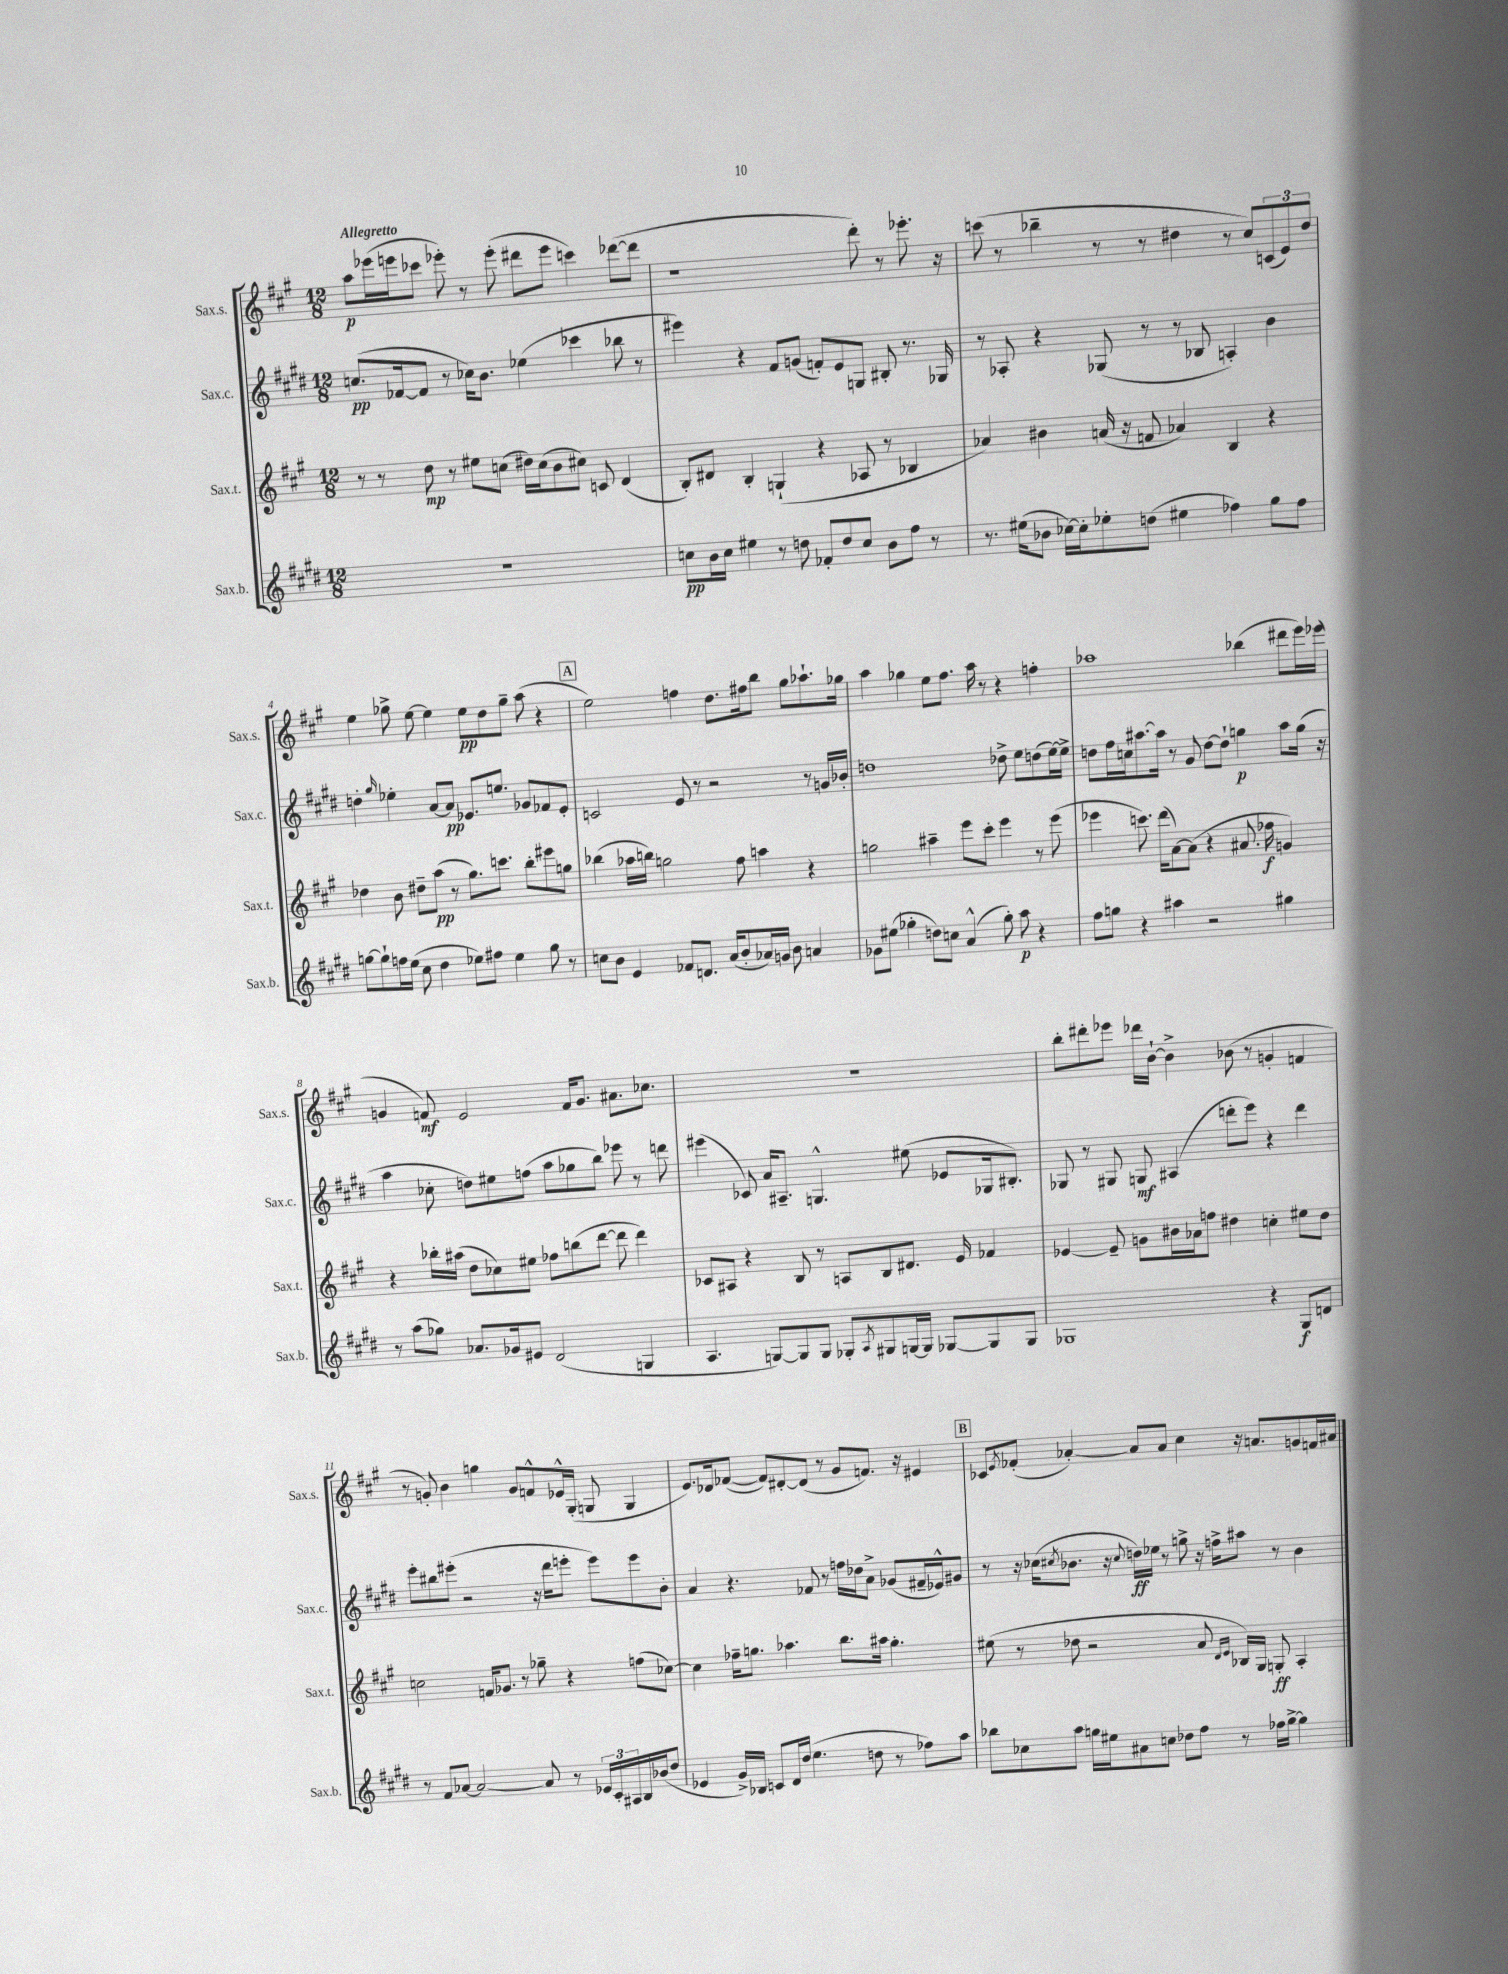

**kern	**kern	**kern	**kern
*staff4	*staff3	*staff2	*staff1
*clefG2	*clefG2	*clefG2	*clefG2
*k[f#c#g#d#]	*k[f#c#g#]	*k[f#c#g#d#]	*k[f#c#g#]
*M12/8	*M12/8	*M12/8	*M12/8
1.r	8r	(8.cc	8aa
.	8r	.	(16eee-
.	.	[16f-	16eee
.	8dd	8f-]	8ccc-
.	8r	8r	8eee-')
.	8ee#	16cc-)	8r
.	.	8.b	.
.	(8cc	.	(8eee-'
.	16dd#)	(4ee-	8ddd#
.	(16cc	.	.
.	8b	.	8eee-
.	8cc#)	4ccc-	4ccc)
.	8c	.	.
.	(4d	8bb-	([8ddd-
.	.	8r	8ddd-]
=	=	=	=
8cc	8B')	4eee#)	1r
16b	8d#	.	.
16cc	.	.	.
4ee#	4B'	4r	.
8r	(4G`	8f#	.
8dd	.	(8g	.
8f-'	4r	8f')	.
8dd	.	8e	.
8cc	8A-	8G	8ddd')
8b	8r	8B#'	8r
8ff#	4B-	8.r	8.eee-'
8r	.	.	.
.	.	16G-	16r
=	=	=	=
8.r	4a-)	8r	(8ccc
.	.	8A-'	8r
(16ee#	.	.	.
8b-	4b#	4r	4bb-~
[16cc-)	.	.	.
16cc-']	.	.	.
8ee-'	(16a	(8G-	8r
.	16r	.	.
(8dd	8f	8r	8r
4ee#	4a-)	8r	4dd#
.	.	8B-	.
4ff-)	4B	4A')	8r
.	.	.	8cc#)
8gg#	4r	4b	(12c
.	.	.	12e)
8ff-	.	.	.
.	.	.	12dd#
=	=	=	=
[8gg	4dd-	4dd'	4ee
8gg`]	.	.	.
.	.	16qqgg#	.
16ff	8b	4ee-'	8gg-^
(16ee	.	.	.
8cc#	8dd#~	.	[8ee
4dd#	(8aa	[8a	4ee]
.	8r	8a]	.
8ee-)	8.gg#)	8.e-	8ee
8ff#	.	.	8dd
.	8.ccc	8.ee	.
4ee-	.	.	8gg-~
.	8bb'	8g-	(8aa
8gg	8eee#	8f-	4r
8r	8gg	8e-'	.
=	=	=	=
8cc	(4bb-	2c	2ee)
8b	.	.	.
4e	16aa-	.	.
.	16bb)	.	.
.	2gg	.	.
8f-	.	8e	4ff
8.d	.	8r	.
.	.	2r	8.dd
(16a	.	.	.
8b'	8ff#	.	.
.	.	.	16ff#
16a-)	4aa	.	8bb
16g	.	.	.
8b	.	.	8gg#
4a	4r	8r	8.aa-`
.	.	16g	.
.	.	16b-'	16gg-
=	=	=	=
8g-	2gg	1dd	4aa
(8ee#	.	.	.
4gg-'	.	.	4gg-
8dd)	4aa#~	.	8ee
8cc	.	.	8.ff#
(4a^^	8eee	.	.
.	.	.	16aa
.	8ccc#'	.	8r
8gg-')	4eee	8dd-^	4r
8aa	.	8ee	.
4r	8r	(8dd	4ff'
.	(8eee	[16ee)	.
.	.	16ee^]	.
=	=	=	=
8ff#	4eee-	8dd	1aa-
8gg	.	16ff#	.
.	.	16cc	.
4r	8.ccc)	[8.aa#	.
.	(16ddd	16aa#]	.
4aa#	[8a)	8r	.
.	(8a]	8g#	.
2r	4r	[8dd	.
.	.	8dd`]	.
.	8.a#	4gg	(4bb-
.	16ff-	.	.
4gg#	4g)	8aa#	8ddd#
.	.	(16gg	16eee)
.	.	16r	(16eee-
=	=	=	=
8r	4r	4aa	4g
(8aa	.	.	.
8gg-)	16bb-'	8cc-'	8f)
.	(16aa#	.	.
8.a-	8dd	8dd)	2e
.	8cc-)	8ee#	.
16g-	.	.	.
8e#	8ee#	(8ff	.
(2d#	8ff-	8aa	.
.	(8bb	8gg-	16f
.	.	.	8.g
.	[8ddd	8bb)	.
.	8ddd]	8eee-	8.a#
4G	4ddd)	8r	.
.	.	.	8.cc-
.	.	8ddd	.
=	=	=	=
4.A	8c-	(4eee#	1.r
.	8A#	.	.
.	4r	8c-)	.
[8G)	.	16a	.
.	.	8.A#~	.
8G]	8B	.	.
8G	8r	4.G^^	.
8G-'	8A	.	.
8qA	.	.	.
8G#	8B	.	.
[16G	8.d#	(8ee#	.
16G]	.	.	.
[8G-	.	8e-	.
.	16e	.	.
8G-]	4f-	16G-	.
.	.	8.B#')	.
8G-	.	.	.
=	=	=	=
1G-	[4e-	8G-	8bb'
.	.	8r	8ddd#'
.	8e-~]	8G#	8eee-
.	8g	8G	16ddd-
.	.	.	[16b`
.	16b#	(4A#	4b^]
.	16a-	.	.
.	8ff	.	.
.	4dd#	8ddd'	(8b-
.	.	8eee)	8r
4r	4cc'	4r	4g'
8G-	8ee#	4ddd	4f
8d	8dd#	.	.
=	=	=	=
8r	2cc	8eee'	8r
8f#	.	8bb#	8g')
[8a-	.	(8eee#'	4b
2a-_	.	2r	.
.	16f	.	4gg
.	8.g-	.	.
.	8r	.	8g
8a-]	8gg-~	16r	8f^^
.	.	16ddd#	.
8r	4r	8eee'	16e-^^
.	.	.	(16G#'
24e-	.	8eee)	8G
24c#'	.	.	.
24A#	.	.	.
16B	(8ff	8eee	4G
(16b-	.	.	.
8dd#	[8cc-)	8b'	.
=	=	=	=
4e-	4cc-]	4a	8.e)
.	.	.	16d-
16g#^)	16ff-~	4.r	([8f-
16B-	8.gg	.	.
8c	.	.	8f-])
16d#	4.aa-	.	[8d#'
(16dd#	.	.	.
4.ee	.	8f-	(8d#]
.	.	8r	8r
.	8.bb	16ff	8g#
.	.	16dd-	.
8dd	.	8a^	8.f)
.	16aa#	.	.
8r	4.gg'	(8g-	.
.	.	.	16r
8ff-)	.	16f#~	4e#
.	.	16e-^^)	.
8aa	.	8g#	.
=	=	=	=
8bb-	(8ee#	8r	8c-
.	.	.	8qe
8cc-	8r	16r	(8f-'
.	.	(16cc-	.
.	.	8qcc#	.
8aa	8dd-	8.b-	[4a-')
16gg	2r	.	.
16ee#	.	16r	.
.	.	8qqcc#	.
8a#	.	16dd)	8a-]
.	.	16ee-	.
8cc	.	8r	8a-
8dd-	.	8gg^	4cc#
8ff#	8a	16r	.
.	.	16ff^	.
.	16qqd	.	.
.	16qqe	.	.
8r	16B-)	8aa#	16r
.	16G#	.	8.a
16ff-	8G'	8r	.
[16gg^	.	.	.
4gg]	4A'	4b-	8g
.	.	.	16f
.	.	.	16a#
==	==	==	==
*-	*-	*-	*-
